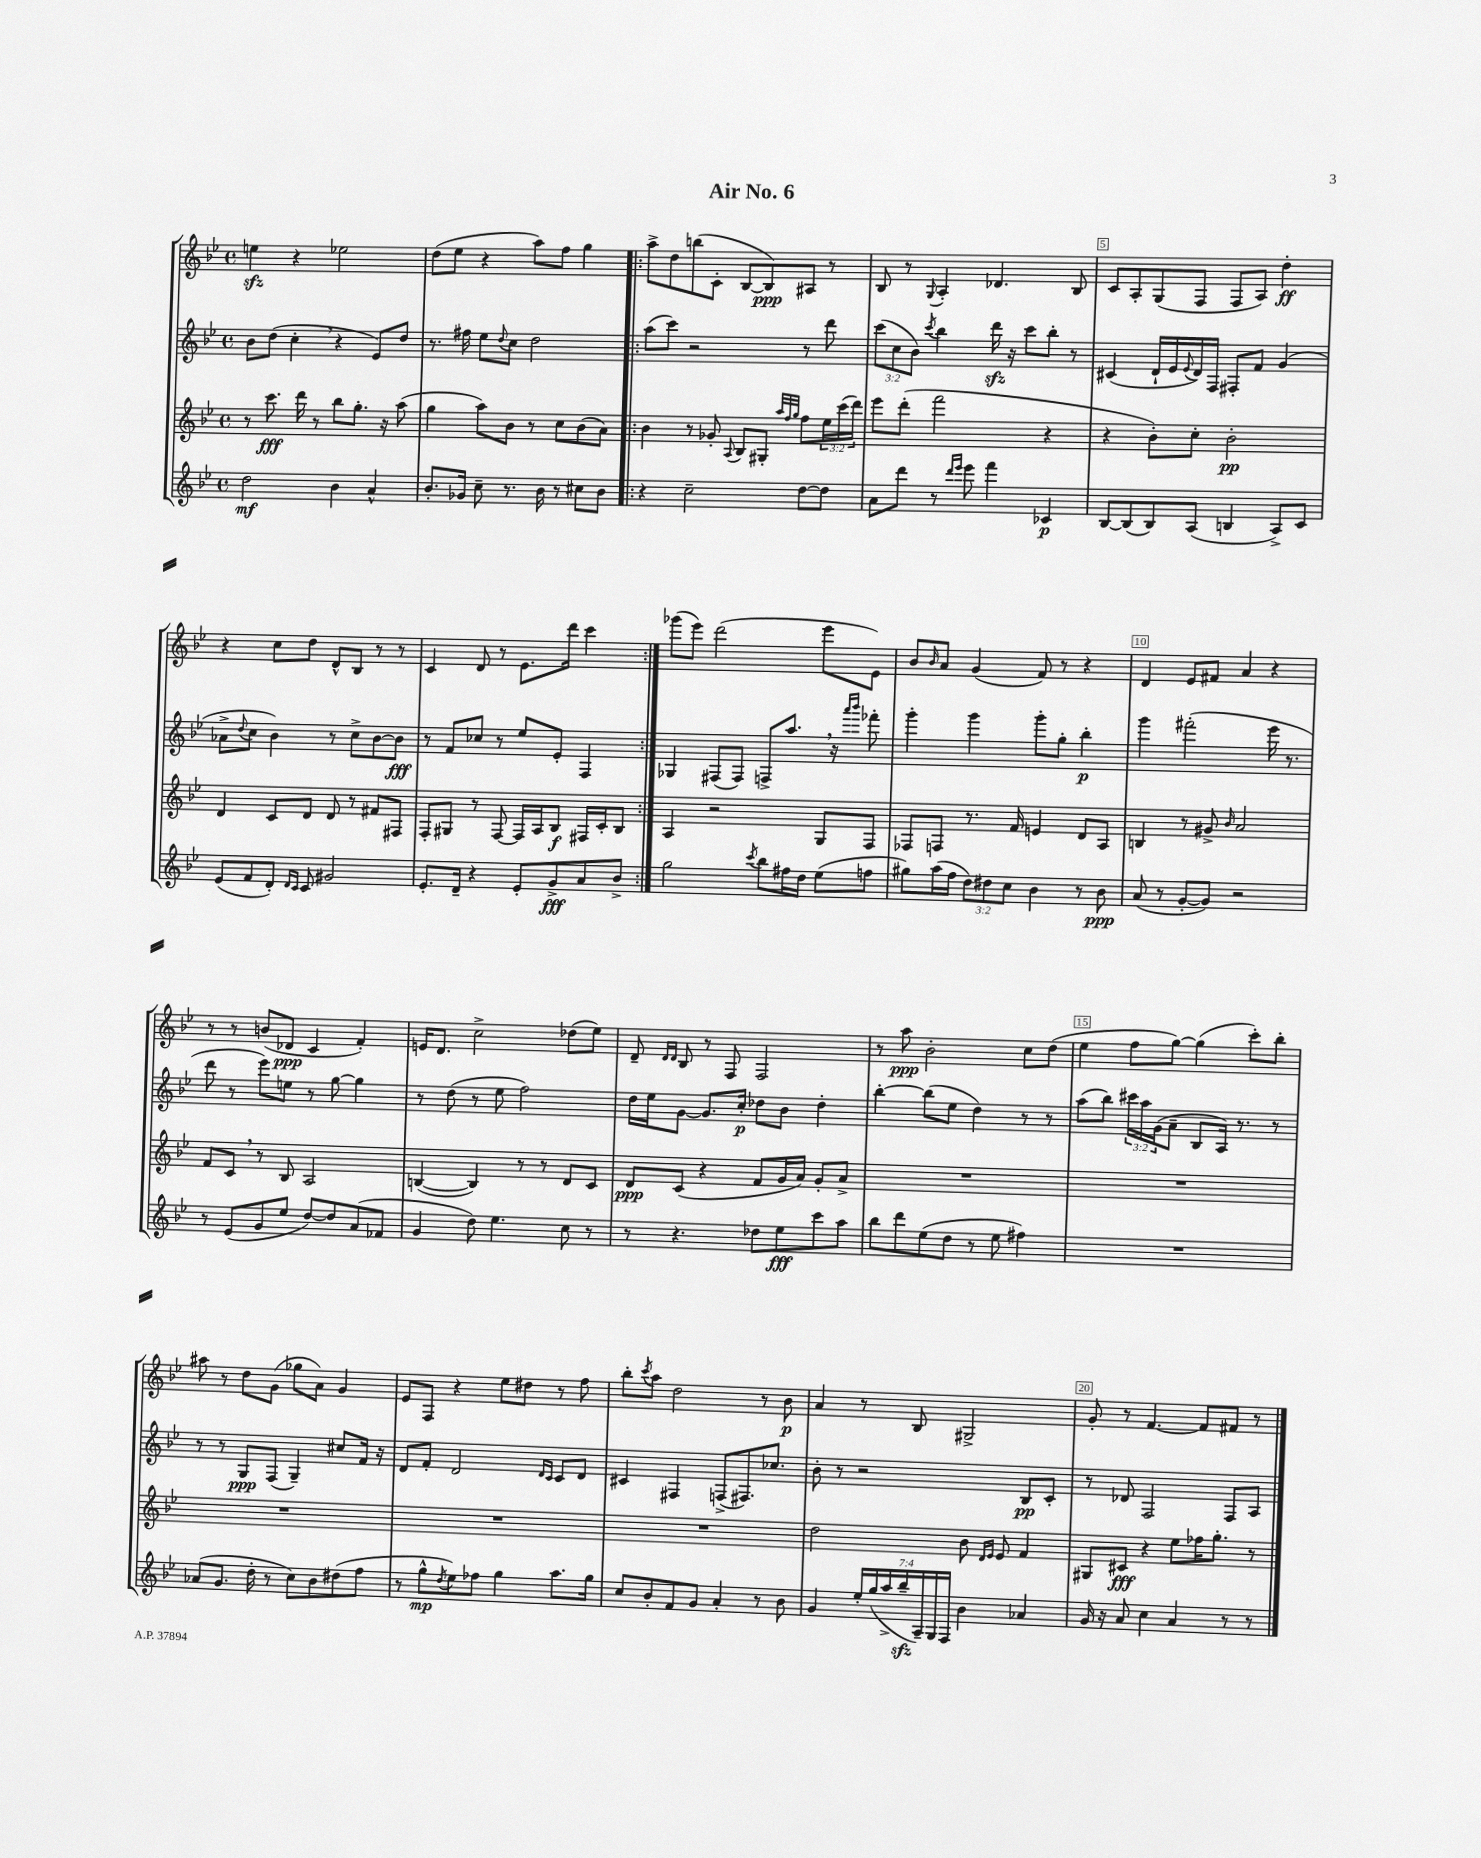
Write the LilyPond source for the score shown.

\header { title = "Air No. 6" }
<<
\new StaffGroup <<
\new Staff = "s0" {
    \clef treble \key bes \major \defaultTimeSignature \time 4/4
    e''4\sfz r4 ees''2 |
    d''8( ees''8 r4 a''8) f''8 g''4 |
    \repeat volta 2 { a''8-> d''8 b''8( c'8-. bes8~ bes8\ppp) ais8 r8 |
    bes8 r8 \appoggiatura { g8 } a4-. des'4. bes8 |
    c'8 a8-. g8( f8 f8 a8) d''4-.\ff |
    r4 c''8 d''8 d'8-^ bes8 r8 r8 |
    c'4 d'8 r8 ees'8. d'''16 c'''4 | }
    ges'''8( ees'''8) d'''2( ees'''8 ees'8) |
    bes'8 \grace { bes'16 } a'8 g'4( f'8) r8 r4 |
    d'4 ees'8 fis'8 a'4 r4 |
    r8 r8 b'8( des'8\ppp c'4 f'4-.) |
    e'16 d'8. c''2-> des''8( ees''8) |
    d'8-- \grace { d'16 d'16 } bes8 r8 f8 f2 |
    r8 a''8\ppp bes'2-. c''8 d''8( |
    ees''4 f''8 g''8~) g''4( c'''8-.) bes''8-. |
    ais''8 r8 d''8 g'8( ges''8 a'8) g'4 |
    ees'8 f8 r4 ees''8 dis''8 r8 f''8 |
    bes''8-. \acciaccatura { c'''8 } a''8 d''2 r8 bes'8\p |
    a'4 r8 bes8 gis2-> |
    g'8-. r8 f'4.~ f'8 fis'8 r8 \bar "|." |
}
\new Staff = "s1" {
    \clef treble \key bes \major \defaultTimeSignature \time 4/4 \override Staff.TupletNumber.text = #tuplet-number::calc-fraction-text
    bes'8 d''8( c''4-. \breathe r4 ees'8) d''8 |
    r8. fis''16 ees''8 \appoggiatura { d''8 } c''8 d''2 |
    \repeat volta 2 { a''8( c'''8) r2 r8 d'''8 |
    \tuplet 3/2 { c'''8( c''8 bes'8) } \acciaccatura { c'''8 } bes''4 d'''16\sfz r16 c'''8 bes''8-. r8 |
    cis'4( d'16-! ees'16 \appoggiatura { ees'8 } d'16) f16 fis8-. f'8 g'4( |
    aes'8-> \appoggiatura { d''8 } c''8 bes'4) r8 c''8-> bes'8~ bes'8\fff |
    r8 f'8 ces''8 r8 ees''8 ees'8-. f4 | }
    ges4 fis8( fis8) f8-> a''8. \breathe r16 \grace { a'''16 bes'''16 } fes'''8-. |
    g'''4-. g'''4 g'''8-. g''8-. bes''4-.\p |
    g'''4 fis'''2-.( ees'''16 r8. |
    d'''8 r8 ees'''8) e''8 r8 g''8~ g''4 |
    r8 d''8( r8 ees''8 f''2) |
    d''16 ees''16 g'8~ g'8. c''16-.\p des''8 bes'8 des''4-. |
    bes''4~-. bes''8( ees''8 d''4) r8 r8 |
    a''8( bes''8) \tuplet 3/2 { cis'''16 a''16 g'16( } a'8-- bes8 a16) r8. r8 |
    r8 r8 g8\ppp f8( g4--) cis''8 f'16 r16 |
    d'8 f'8-. d'2 \grace { d'16 c'16 } c'8 d'8 |
    cis'4 fis4 f8->( fis8.) ces''8. |
    bes'8-. r8 r2 bes8\pp c'8-. |
    r8 des'8 f2 f8 a8 \bar "|." |
}
\new Staff = "s2" {
    \clef treble \key bes \major \defaultTimeSignature \time 4/4 \override Staff.TupletNumber.text = #tuplet-number::calc-fraction-text
    r8 c'''8.\fff d'''16 r8 bes''8 g''8.-. r16 a''8( |
    g''4 a''8) bes'8 r8 c''8 bes'8( a'8) |
    \repeat volta 2 { bes'4 r8 ges'8-. \appoggiatura { a8 } bes8 gis8-. \grace { a''32 f''32 g''32 } f''8 \tuplet 3/2 { ees''16 c'''16( d'''16) } |
    ees'''8 d'''8-.( f'''2 r4 |
    r4 bes'8-.) c''8-. bes'2-.\pp |
    d'4 c'8 d'8 d'8 r8 fis'8 fis8 |
    f8-. gis8 r8 f8~ f16 a16 bes8\f fis16 c'16-. bes8 | }
    a4 r2 g8 f8 |
    fes8 f8 r8. f'16 e'4 d'8 a8 |
    b4 r8 gis'8-> \grace { bes'16 } a'2 |
    f'8 c'8 \breathe r8 bes8 a2 |
    b4~( b4) r8 r8 d'8 c'8 |
    d'8\ppp c'8( r4 f'8 g'16 a'16) g'8-. a'8-> |
    R1 |
    R1 |
    R1 |
    R1 |
    R1 |
    d''2 bes'8 \grace { d'16 ees'16 } ees'8 f'4 |
    gis8 cis'8\fff r4 ees''8 fes''16 g''8.-. r8 \bar "|." |
}
\new Staff = "s3" {
    \clef treble \key bes \major \defaultTimeSignature \time 4/4 \override Staff.TupletNumber.text = #tuplet-number::calc-fraction-text
    d''2\mf bes'4 a'4-^ |
    bes'8.-. ges'16 c''8-- r8. bes'16 r8 cis''8 bes'8 |
    \repeat volta 2 { r4 c''2-- d''8~ d''8 |
    a'8 d'''8 r8 \grace { d'''16 ees'''16 } ees'''8 f'''4 ces'4\p |
    bes8~ bes8( bes8) a8( b4 a8->) c'8 |
    ees'8( f'8 d'8-.) \grace { d'16 c'16 } c'8 gis'2 |
    ees'8.-. d'16-- r4 ees'8-. g'8->\fff a'8 bes'8-> | }
    g''2 \acciaccatura { c'''8 } bes''8 fis''16 d''16 ees''8( f''8 |
    gis''8) a''16( f''16 \tuplet 3/2 { d''8) dis''8 c''8 } bes'4 r8 bes'8\ppp |
    a'8( r8 g'8~-. g'8) r2 |
    r8 ees'8( g'8 ees''8 d''8~) d''8 a'8( fes'8 |
    g'4 d''8) ees''4. c''8 r8 |
    r8 r4. des''8 ees''8\fff c'''8 a''8 |
    bes''8 d'''8 ees''8( d''8 r8 ees''8 fis''4) |
    R1 |
    aes'8( g'8. d''16-. r8 c''8) bes'8 dis''8( f''8 |
    r8 g''8-^\mp \acciaccatura { d''8 } ees''8) fes''8 g''4 a''8. g''16 |
    c''8 bes'8-. f'8 g'8 a'4-. r8 bes'8 |
    g'4 \tuplet 7/4 { ees''16-. g''16( a''16-> bes''16--\sfz a16--) g16 f16 } bes'4 aes'4 |
    g'16 r16 a'8 c''4 a'4 r8 r8 \bar "|." |
}
>>
>>
\layout { \context { \Score \override BarNumber.break-visibility = ##(#f #t #t) barNumberVisibility = #(every-nth-bar-number-visible 5) \override BarNumber.stencil = #(make-stencil-boxer 0.1 0.3 ly:text-interface::print) } }
